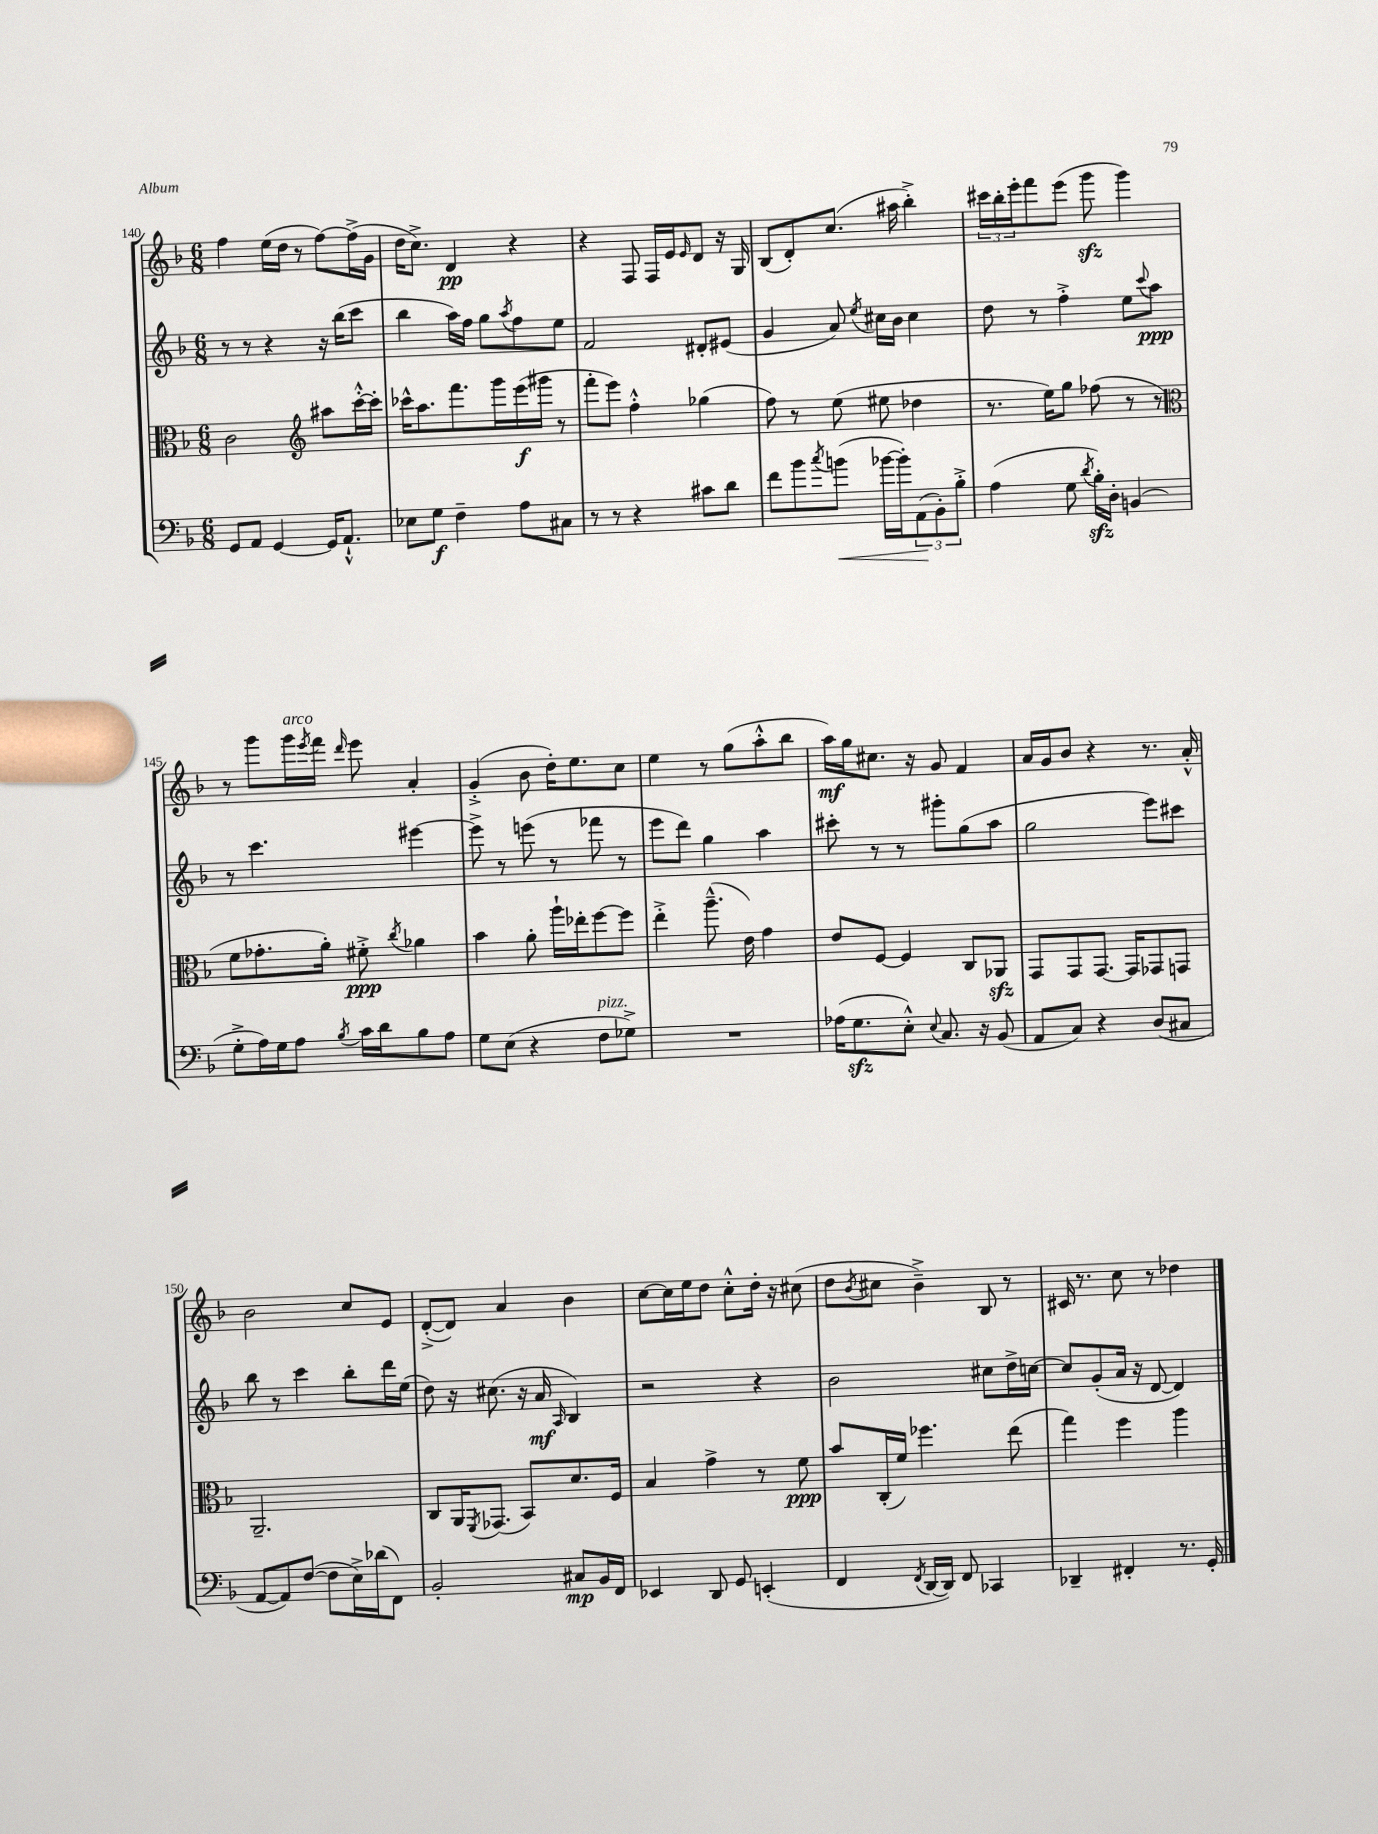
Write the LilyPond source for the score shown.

<<
\new StaffGroup <<
\new Staff = "s0" {
    \clef treble \key f \major \numericTimeSignature \time 6/8
    f''4 e''16( d''16 r8 f''8~) f''16->( g'16 |
    d''16 c''8.->) d'4\pp r4 |
    r4 f8 f16 e'16 \grace { e'16 } d'8 r16 g16 |
    bes8( d'8-.) c''8.( ais''16 bes''4-.->) |
    \tuplet 3/2 { cis'''16 bes''16-. e'''16-. } f'''8 e'''8( g'''8\sfz g'''4) |
    r8 g'''8 g'''16^\markup { \italic "arco" } \acciaccatura { e'''8 } f'''16 \grace { d'''16 } e'''8 a'4-. |
    g'4-.->( bes'8 d''16-.) e''8. c''8 |
    e''4 r8 g''8( a''8-.-^ bes''8 |
    a''16\mf) g''16 cis''8. r16 g'8 f'4 |
    a'16 g'16 bes'8 r4 r8. a'16-.-^ |
    bes'2 c''8 e'8 |
    d'8~-.->( d'8) a'4 bes'4 |
    c''8~ c''16 e''16 d''8 c''8-.-^ d''16-. r16 cis''8( |
    d''8 \acciaccatura { bes'8 } cis''8 bes'4--->) bes8 r8 |
    cis'16 r8. c''8 r8 des''4 \bar "|." |
}
\new Staff = "s1" {
    \clef treble \key f \major \numericTimeSignature \time 6/8
    r8 r8 r4 r16 bes''16( c'''8 |
    bes''4 a''16) f''16 g''8 \acciaccatura { a''8 } f''8 e''8 |
    f'2 dis'8-. eis'8( |
    g'4 a'8) \acciaccatura { e''8 } cis''16 bes'16 cis''4 |
    d''8 r8 f''4-.-> e''8 \appoggiatura { c'''8 } a''8\ppp |
    r8 c'''4. eis'''4~ |
    eis'''8-> r8 e'''8( r8 fes'''8 r8 |
    e'''8 d'''8) g''4 a''4 |
    cis'''8-. r8 r8 gis'''8-. g''8( a''8 |
    g''2 e'''8) cis'''8 |
    bes''8 r8 c'''4 bes''8-. d'''16 e''16( |
    d''8) r16 cis''8.( r16 a'16\mf \grace { a16 } bes4) |
    r2 r4 |
    bes'2 cis''8 d''16-> c''16~ |
    c''8 g'8-.( a'16 r16 d'8~ d'4) \bar "|." |
}
\new Staff = "s2" {
    \clef alto \key f \major \numericTimeSignature \time 6/8
    c'2 \clef treble ais''8 c'''16~-.-^ c'''16-. |
    ces'''16-^ a''8. f'''8. g'''16 e'''16\f( gis'''16 r8 |
    f'''8-. e'''8) f''4-.-^ ges''4( |
    f''8) r8 e''8( eis''8 des''4 |
    r8. e''16) g''8 fes''8( r8 r8 |
    \clef alto f'8 ges'8.-. a'16-.) fis'8-.->\ppp \acciaccatura { c''8 } aes'4 |
    bes'4 a'8-. a''16-! ees''16-. f''8~ f''8 |
    e''4-.-> a''8.---^( e'16) g'4 |
    e'8 f8~ f4 c8 aes,8\sfz |
    g,8 g,8 g,8.~ g,16 ges,8 g,8 |
    a,2.-- |
    c8 a,16 \acciaccatura { f,8 } ges,8.( bes,8) d'8. f16 |
    bes4 g'4-> r8 f'8\ppp |
    bes'8 c16-.( f'16) fes''4. e''8( |
    g''4) f''4 a''4 \bar "|." |
}
\new Staff = "s3" {
    \clef bass \key f \major \numericTimeSignature \time 6/8
    g,8 a,8 g,4~ g,16 a,8.-!-^ |
    ees8 g8\f f4-- a8 cis8 |
    r8 r8 r4 cis'8 d'8 |
    f'8 bes'8 \acciaccatura { c''8 } b'8\<( bes'16~ bes'16-.) \tuplet 3/2 { a,8\!( bes,8-.) bes8-.-> } |
    a4( g8 \acciaccatura { d'8 } bes16-.\sfz) d16-. b,4( |
    g8-.-> a16) g16 a8 \acciaccatura { bes8 } c'16 d'16 bes8 a8 |
    g8 e8( r4 f8^\markup { \italic "pizz." } ges8->) |
    R2. |
    aes16( g8.\sfz e8-.-^) \appoggiatura { e8 } c8. r16 bes,8( |
    a,8 c8) r4 d8( cis8 |
    a,8~ a,8) f8~( f8 e16->) des'16( f,8) |
    bes,2-. cis8\mp bes,16 f,16 |
    ees,4 d,8 g,8 e,4-.( |
    f,4 \acciaccatura { f,8 } d,16~ d,16) f,8 ces,4 |
    des,4-- fis,4-. r8. g,16-. \bar "|." |
}
>>
>>
\layout { \context { \Score currentBarNumber = #140 } }
